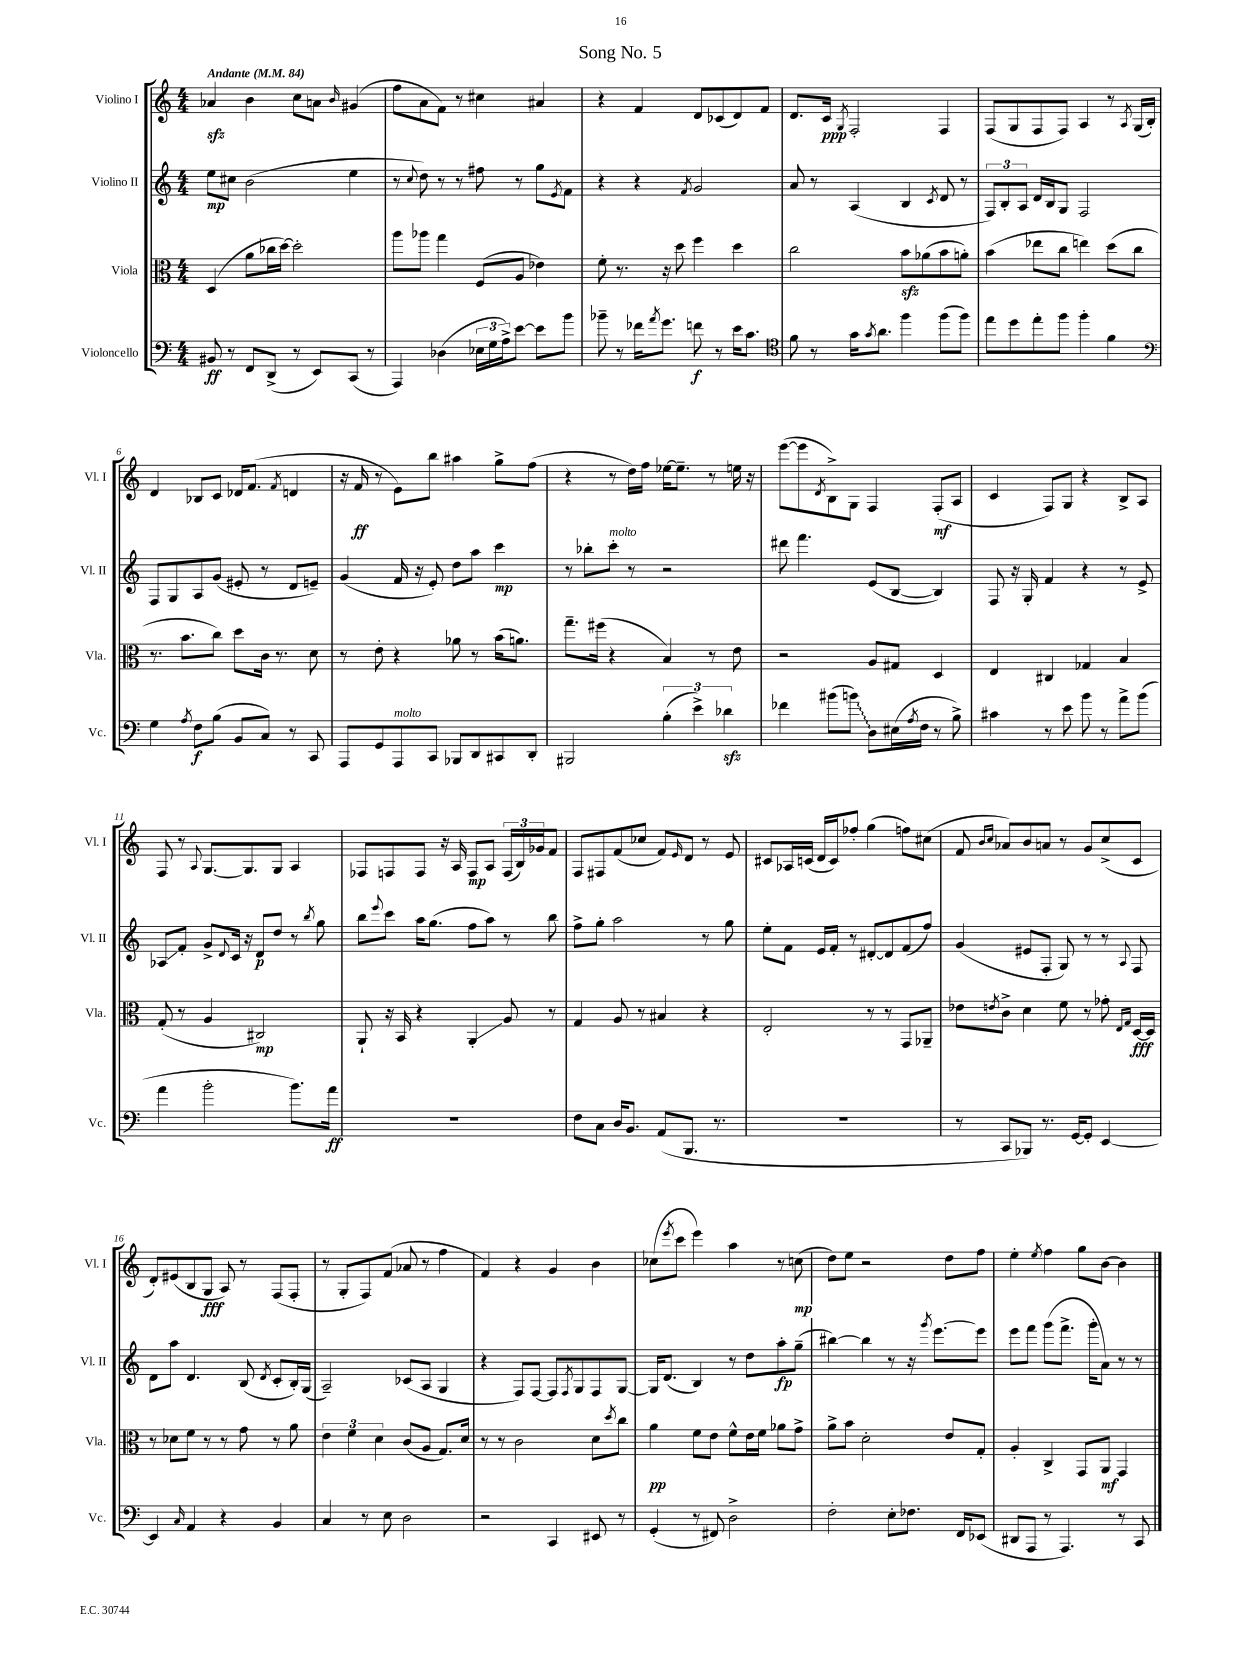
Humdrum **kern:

**kern	**kern	**kern	**kern
*staff4	*staff3	*staff2	*staff1
*clefF4	*clefC3	*clefG2	*clefG2
*k[]	*k[]	*k[]	*k[]
*M4/4	*M4/4	*M4/4	*M4/4
*MM84	*MM84	*MM84	*MM84
8BB#/	(4D/	8ee\L	4a-/
8r	.	8cc#\J	.
8FF/L	8a\L	(2b\	4b\
(8DD^/J	16cc-\L	.	.
.	[16dd\JJ)	.	.
8r	2dd'\]	.	8cc\L
8EE/L)	.	.	8a\J
.	.	.	16qqb/
(8CC/J	.	4ee\	(4g#/
8r	.	.	.
=	=	=	=
4AAA/)	8aa\L	8r	8ff\L
.	.	8qqcc/	.
.	8aa-\J	8dd\)	8a\
(4D-\	4gg\	8r	8f\J)
.	.	8r	8r
24E-\LL	(8F/L	8ff#\	4cc#\
24G\	.	.	.
24A^\J)	.	.	.
[8e\J	8A/J	8r	.
8e\]L	4e-\)	8gg\L	4a#/
.	.	8qe/	.
8b\J	.	8f\J	.
=	=	=	=
8b-~\	8f'\	4r	4r
8r	8.r	.	.
16f-\LK	.	4r	4f/
8qa/	.	.	.
8.g\J	16r	.	.
.	8dd\	.	.
.	.	8qf/	.
8f\	4ff\	2g/	8d/L
8r	.	.	(8c-/
16e\LK	4dd\	.	8d/)
8.c\J	.	.	.
.	.	.	8f/J
=	=	=	=
*clefC4	*	*	*
8f\	2cc\	8a/	8.d/L
8r	.	8r	.
.	.	.	16c/Jk
.	.	.	8qG/
16g\LK	.	(4A/	2F'/
8qg/	.	.	.
8.a\J	.	.	.
4ff\	8b\L	4B/	.
.	(8a-\	.	.
.	.	8qc/	.
(8ff\L	8b\	8d/	4F/
8ff\J)	8a'\J)	8r	.
=	=	=	=
8ee\L	(4b\	12F/L)	(8F/L
.	.	12B'/	.
8dd\	.	.	8G/
.	.	12A/J	.
8ee'\	8ee-\L	16d/LL	8F/
.	.	16B/J	.
8ff\J	8cc\J	8G/J	8F/J)
4ff'\	4ee\)	2F/	4A/
4f\	(8dd\L	.	8r
.	.	.	8qA/
.	8cc\J	.	(16G/LL
.	.	.	16B'/JJ)
=	=	=	=
*clefF4	*	*	*
4G\	8.r	8F/L	4d/
.	.	8G/	.
.	8.b\L	.	.
8qA/	.	.	.
8F\L	.	8A/	8B-/L
(8B\J	8cc\J)	(8g/J	8c/J
8BB/L	8dd\L	8e#'/	16d-/LK
.	.	.	(8.f/J
8C/J)	16c\Jk	8r	.
.	8.r	.	.
.	.	.	8qf/
8r	.	8d/L	4d/
8CC/	8d\	8e~/J)	.
=	=	=	=
8AAA/L	8r	(4g/	16r
.	.	.	16f/
8GG/	8e'\	.	8r
8AAA/	4r	16f/	8e\L)
.	.	16r	.
8CC/J	.	8e'/)	8bb\J
8BBB-/L	8a-\	8dd\L	4aa#\
8DD/	8r	8aa\J	.
8CC#/	(16b\LK	4ccc\	8gg^\L
.	8.a\J)	.	.
8DD'/J	.	.	(8ff\J
=	=	=	=
2BBB#/	8.gg~\L	8r	4r
.	.	8bb-'\L	.
.	(16ff#\Jk	.	.
.	4r	8ccc'\J	8r
.	.	8r	16dd\LL)
.	.	.	16ff\JJ
(6B'\	4B/)	2r	[16ee-\LK
.	.	.	8.ee-~\]J
6e^\)	.	.	.
.	8r	.	8r
6d-\	.	.	.
.	8e\	.	16ee\
.	.	.	16r
=	=	=	=
4f-\	2r	8ddd#\	([8eee\L
.	.	4.fff\	8eee\]
.	.	.	8qd/
(8b#\L	.	.	8B^\)
8b\J)	.	.	8G\J
8D\L	8A/L	(8e/L	4F/
(16E#\L	8G#/J	[8B/J	.
8qA/	.	.	.
16F\JJ	.	.	.
8r	4D/	4B/])	(8F'/L
8B^\)	.	.	8A/J
=	=	=	=
4c#\	4E/	8F/	4c/
.	.	16r	.
.	.	16G'/	.
8r	4C#/	4f/	8F/L)
8e\	.	.	8G/J
8b\	4G-/	4r	4r
8r	.	.	.
8a^\L	4B/	8r	8B^/L
(8b\J	.	8e^/	8A/J
=	=	=	=
4a\	(8G'/	8A-/L	8F/
.	8r	8f'/J	8r
.	.	.	8qqA/
2b'\	4A/	8g^/L	[8.G/L
.	.	8qqd/	.
.	.	16c/Jk	.
.	.	16r	8.G/]
.	2C#/)	8d/L	.
.	.	8dd/J	8G/J
8.b\L)	.	8r	4A/
.	.	8qbb/	.
.	.	8gg\	.
16a\Jk	.	.	.
=	=	=	=
1r	8AA`/	8bb\L	8F-/L
.	.	8qqeee/	.
.	16r	8ccc\J	8F/
.	16BB/	.	.
.	4r	16aa\LK	8F/J
.	.	(8.gg\J	.
.	.	.	16r
.	.	.	16A/
.	4AA'/	8ff\L	8F/L
.	.	8aa\J)	8A/J
.	8A/	8r	(24F/LL
.	.	.	24B/)
.	.	.	24g-/J
.	8r	8bb\	8f/J
=	=	=	=
8F\L	4G/	8ff^\L	8F/L
8C\J	.	8gg'\J	8F#/
16D/LK	8A/	2aa\	(8f/
8.BB/J	.	.	.
.	8r	.	8cc-/J
(8AA/L	4B#/	.	8f/L)
.	.	.	16qqe/
8.BBB/J	.	.	8d/J
.	4r	8r	8r
8.r	.	.	.
.	.	8gg\	8e/
=	=	=	=
1r	2E'/	8ee'\L	8c#/L
.	.	8f\J	16A-/L
.	.	.	(16c/JJ
.	.	16e/LL	16d/LL
.	.	16f'/JJ	16c/J)
.	.	8r	8ff-'/J
.	8r	[8d#'/L	(4gg\
.	8r	8d#/]	.
.	8GG/L	(8f/	8ff\L)
.	8AA-~/J	8ff/J)	(8cc#\J
=	=	=	=
8r	8e-\L	(4g/	8f/
.	.	.	16qqb/LL
.	8qe/	.	16qqcc/JJ
8CC/L	8c^\J	.	8a-/L)
8BBB-/J)	4d\	8e#/L	8b/
8.r	.	8F'/J	8a/J
.	8f\	8G/)	8r
[16GG/LK	.	.	.
8GG'/]J	8r	8r	8g/L
[4EE/	8g-'\	8r	(8cc^/
.	16qqE/LL	.	.
.	16qqG/JJ	8qqA/	.
.	[16D/LL	8F/	8c/J
.	16D/]JJ	.	.
=	=	=	=
4EE/]	8r	8d\L	8d'/L)
.	8d-\L	8aa\J	(8e#/
16qqC/	.	.	.
4AA/	8f\J	4.d/	8B/
.	8r	.	8G/J
4r	8r	.	8A/)
.	8g\	(8B/	8r
.	.	8qd/	.
4BB/	8r	8c'/L	(8F/L
.	8a\	16B'/L)	8F'/J
.	.	(16G/JJ	.
=	=	=	=
4C/	6e\	2A~/)	8r
.	.	.	8G'/L
.	6f\	.	.
8r	.	.	8F/)
.	6d\	.	.
8E\	.	.	(8f/J
2D\	(8c/L	(8c-/L	8a-/
.	8A/J	8A/J	8r
.	8.G/L)	4G/	4ff\
.	16d/Jk	.	.
=	=	=	=
2r	8r	4r	4f/)
.	8r	.	.
.	2c\	8F/L)	4r
.	.	[8F/J	.
4CC/	.	8F/]L	4g/
.	.	8qF/	.
.	.	8G/	.
8EE#/	8d\L	8F/	4b\
.	8qdd/	.	.
8r	8cc\J	[8G/J	.
=	=	=	=
(4GG'/	4a\	16G/]LK	(8cc-\L
.	.	(8.d/J	.
.	.	.	8qeee/
.	.	.	8ccc\J
8r	8f\L	4B/)	4eee\)
8FF#/)	8e\J	.	.
2D^\	8f^^\L	8r	4aa\
.	16e\L	8dd\L	.
.	16f\JJ	.	.
.	8a-\L	8aa'\	8r
.	8g^\J	(8gg~\J	(8cc\
=	=	=	=
2F'\	8a^\L	[4bb#\)	8dd\L)
.	8b\J	.	8ee\J
.	2d'\	4bb#\]	2r
8E'\L	.	8r	.
8.F-\J	.	16r	.
.	.	8qggg/	.
.	.	[8.eee\L	.
.	8e/L	.	8dd\L
16FF/LK	.	.	.
(8EE-/J	8G'/J	8eee\]J	8ff\J
=	=	=	=
8DD#/L	4A'/	8eee\L	4ee'\
8AAA/J	.	8fff\J	.
.	.	.	8qee/
8r	4C^/	(8ggg\L	4ff\
4.AAA/)	.	8.fff^\J	.
.	8GG/L	.	8gg\L
.	.	16ggg'\LK	.
.	8AA/J	8a\J)	[8b\J
8r	4GG/	8r	4b\]
8CC/	.	8r	.
==	==	==	==
*-	*-	*-	*-
